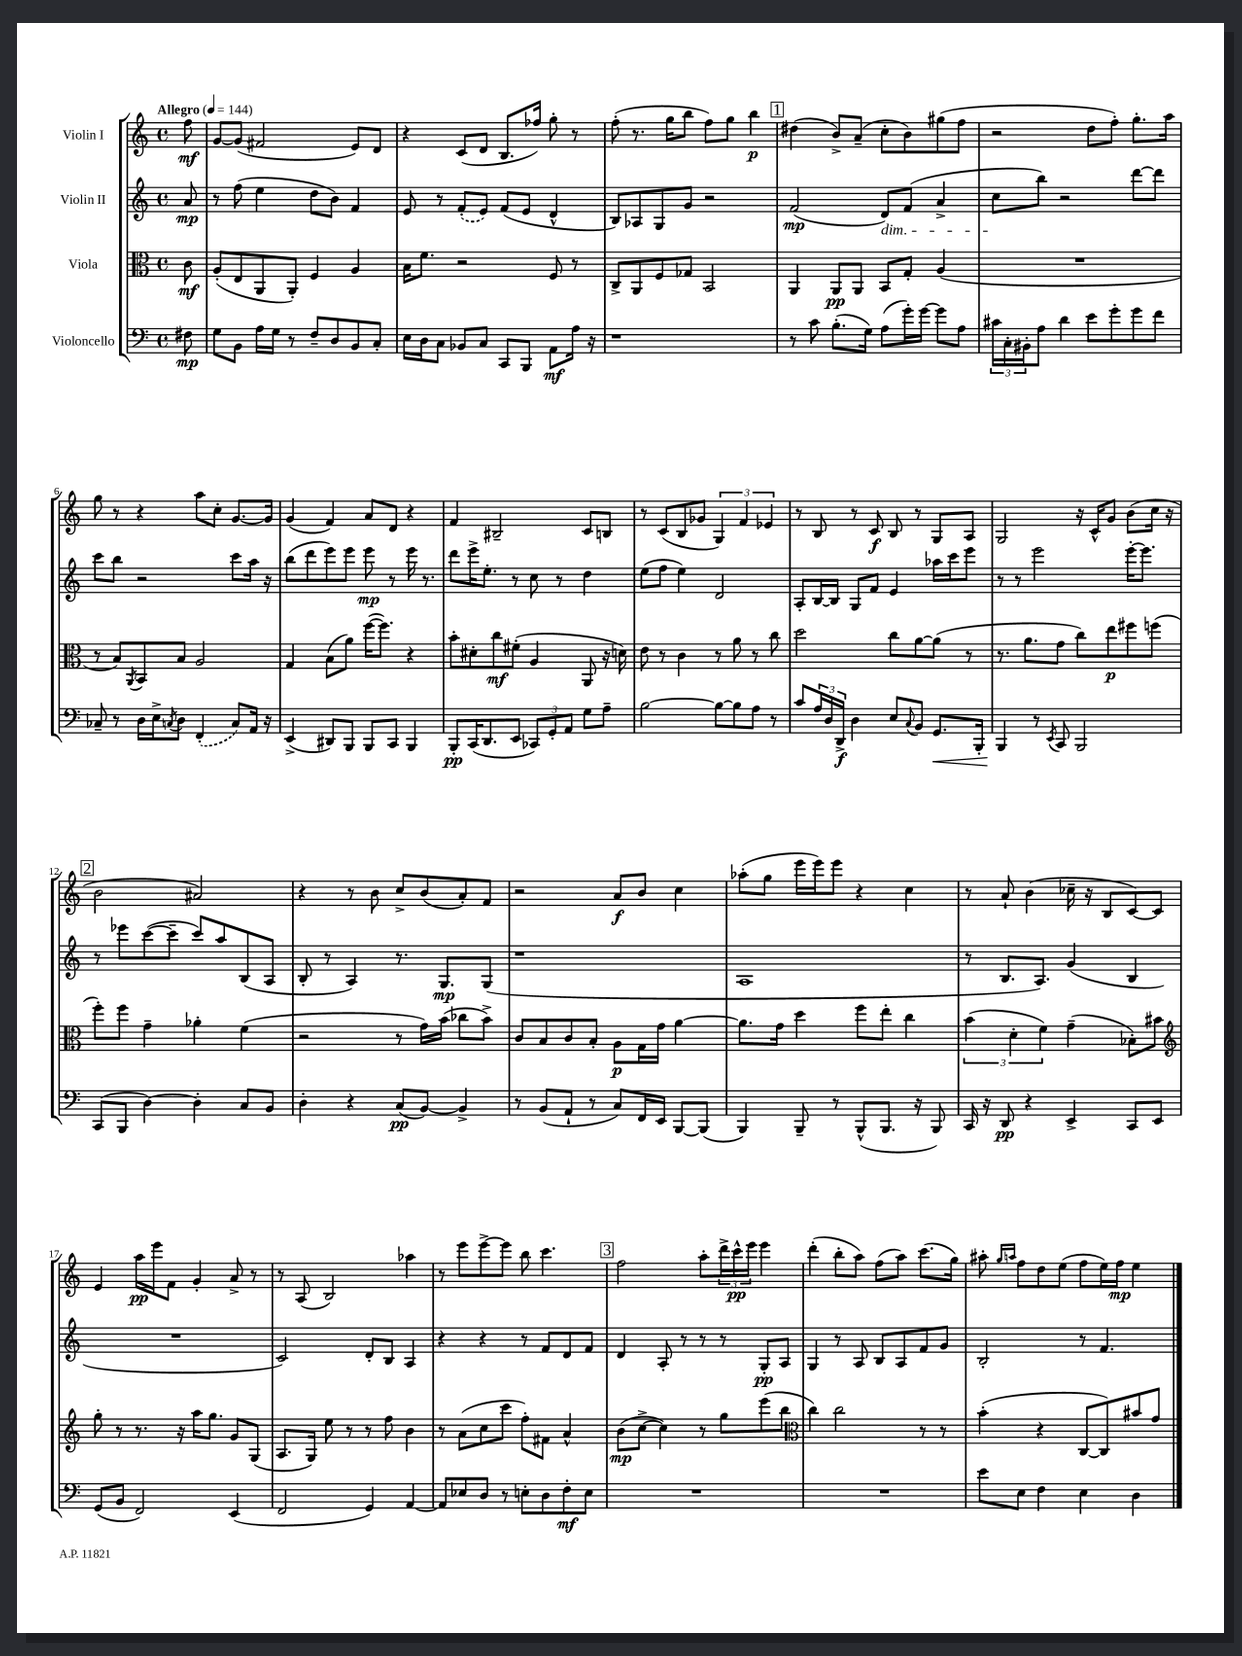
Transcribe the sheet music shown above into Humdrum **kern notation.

**kern	**dynam	**kern	**dynam	**kern	**dynam	**kern	**dynam
*part4	*part4	*part3	*part3	*part2	*part2	*part1	*part1
*staff4	*staff4	*staff3	*staff3	*staff2	*staff2	*staff1	*staff1
*I"Violoncello	*	*I"Viola	*	*I"Violin II	*	*I"Violin I	*
*clefF4	*	*clefC3	*	*clefG2	*	*clefG2	*
*k[]	*	*k[]	*	*k[]	*	*k[]	*
*M4/4	*	*M4/4	*	*M4/4	*	*M4/4	*
*met(c)	*	*met(c)	*	*met(c)	*	*met(c)	*
*MM144	*	*MM144	*	*MM144	*	*MM144	*
=	=	=	=	=	=	=	=
!	!	!	!	!	!	!LO:TX:a:B:t=Allegro	!
8F#X\	mp	8c\	mf	8a/	mp	8ff\	mf
=1	=1	=1	=1	=1	=1	=1	=1
8G\L	.	(8A'/L	.	8r	.	[8g/L	.
8BB\J	.	8E/	.	(8ff\	.	(8g/J]	.
16A\LL	.	8AA/	.	4ee\	.	2f#X/	.
16G\JJ	.	.	.	.	.	.	.
8r	.	8AA'/J)	.	.	.	.	.
8F~/L	.	4F/	.	8dd\L	.	.	.
8D/	.	.	.	8b\J)	.	.	.
8BB/	.	4A/	.	4f/	.	8e/L)	.
8C'/J	.	.	.	.	.	8d/J	.
=2	=2	=2	=2	=2	=2	=2	=2
16E\LL	.	16B\KL	.	8e/	.	4r	.
16D\J	.	8.f\J	.	.	.	.	.
8C\J	.	.	.	8r	.	.	.
8BB-X/L	.	2r	.	(8f'/L	.	(8c/L	.
8C/J	.	.	.	8e/J)	.	8d/J	.
8CC/L	.	.	.	(8f/L	.	8.B/L	.
8BBB/J	.	.	.	8e/J	.	.	.
.	.	.	.	.	.	16ff-X/Jk)	.
8AA\L	mf	8F/	.	4d^^/	.	8gg'\	.
16A\Jk	.	8r	.	.	.	8r	.
16r	.	.	.	.	.	.	.
=3	=3	=3	=3	=3	=3	=3	=3
1r	.	8C^/L	.	8B/L)	.	(8ff'\	.
.	.	8AA/	.	8A-X/	.	8.r	.
.	.	8F/	.	8G/	.	.	.
.	.	.	.	.	.	16gg\KL	.
.	.	8G-X/J	.	8g/J	.	8bb\J	.
.	.	2BB/	.	2r	.	8ff\L)	.
.	.	.	.	.	.	8gg\J	.
.	.	.	.	.	.	4bb\	p
!!LO:REH:place=s1:t=1
=4	=4	=4	=4	=4	=4	=4	=4
8r	.	4AA/	.	(2f/	mp	(4dd#X\	.
8c\	.	.	.	.	.	.	.
(8.B'\L	.	8AA/L	pp	.	.	8b^/L)	.
.	.	8AA/J	.	.	.	(8a~/J	.
16G\Jk)	.	.	.	.	.	.	.
!	!	!	!	!LO:TX:b:i:t=dim.	!	!	!
(8A\L	.	8BB/L	.	8d/L)	.	8cc'\L	.
16g'\L)	.	8G'/J	.	(8f/J	.	8b\)	.
[16g\JJ	.	.	.	.	.	.	.
8g\L]	.	(4A/	.	4a^/	.	(8gg#X\	.
8A\J	.	.	.	.	.	8ff\J	.
=5	=5	=5	=5	=5	=5	=5	=5
24c#X\LL	.	1r	.	8cc\L	.	2r	.
24C'\	.	.	.	.	.	.	.
24BB#X'\J	.	.	.	.	.	.	.
8A\J	.	.	.	8bb\J)	.	.	.
4d\	.	.	.	2r	.	.	.
8e\L	.	.	.	.	.	8dd\L	.
8g'\	.	.	.	.	.	8ff'\J)	.
8g\	.	.	.	[8ddd\L	.	8.gg'\L	.
8f\J	.	.	.	8ddd\J]	.	.	.
.	.	.	.	.	.	16aa\Jk	.
!!LO:LB:g=z
=6	=6	=6	=6	=6	=6	=6	=6
8C-X~/	.	8r	.	8ccc\L	.	8gg\	.
8r	.	8B/L)	.	8bb\J	.	8r	.
.	.	8qAA/	.	.	.	.	.
16D\LL	.	8BB/	.	2r	.	4r	.
16E^\J	.	.	.	.	.	.	.
8qCn/	.	.	.	.	.	.	.
8D\J	.	8B/J	.	.	.	.	.
(4FF'/	.	2A/	.	.	.	8aa\L	.
.	.	.	.	.	.	8cc'\J	.
8C/L)	.	.	.	8ccc\L	.	[8.g/L	.
16AA/Jk	.	.	.	16aa\Jk	.	.	.
16r	.	.	.	16r	.	16g/Jk]	.
=7	=7	=7	=7	=7	=7	=7	=7
(4EE^/	.	4G/	.	(8bb\L	.	(4g/	.
.	.	.	.	8ddd\	.	.	.
8DD#X/L)	.	(8B\L	.	8eee\)	.	4f/)	.
8BBB/J	.	8a\J)	.	8eee\J	.	.	.
8BBB/L	.	([16ff\KL	.	8eee\	mp	8a/L	.
.	.	8.ff\J])	.	.	.	.	.
8CC/J	.	.	.	8r	.	8d/J	.
4BBB/	.	4r	.	16eee\	.	4r	.
.	.	.	.	8.r	.	.	.
=8	=8	=8	=8	=8	=8	=8	=8
8BBB'/L	pp	8b'\L	.	8ddd\L	.	4f/	.
(16CC/K	.	8d#X'\	.	16eee^\K	.	.	.
8.DD/	.	.	.	8.ee'\J	.	.	.
.	.	8cc\	mf	.	.	2B#X~/	.
8EE/J	.	(8f#X'\J	.	8r	.	.	.
12CC-X/L)	.	4A/	.	8cc\	.	.	.
12GG'/	.	.	.	.	.	.	.
.	.	.	.	8r	.	.	.
12AA/J	.	.	.	.	.	.	.
8G\L	.	8AA/	.	4dd\	.	8c/L	.
8A~\J	.	16r	.	.	.	8Bn/J	.
.	.	16dn\)	.	.	.	.	.
=9	=9	=9	=9	=9	=9	=9	=9
[2B\	.	8e\	.	(8ee\L	.	8r	.
.	.	8r	.	8ff\J	.	(8c/L	.
.	.	4c\	.	4ee\)	.	8B/	.
.	.	.	.	.	.	8g-X/J	.
8B\L_	.	8r	.	2d/	.	6G/)	.
8B\]	.	8a\	.	.	.	.	.
.	.	.	.	.	.	6f/	.
8A\J	.	8r	.	.	.	.	.
.	.	.	.	.	.	6e-X/	.
8r	.	8cc\	.	.	.	.	.
=10	=10	=10	=10	=10	=10	=10	=10
8c/L	.	2dd\	.	8A'/L	.	8r	.
24A/L	.	.	.	[16B/L	.	8B/	.
24D/	.	.	.	.	.	.	.
.	.	.	.	16B/JJ]	.	.	.
24DD^/JJ	f	.	.	.	.	.	.
4D\	.	.	.	8G/L	.	8r	.
.	.	.	.	8f/J	.	8c/	f
8E/L	.	8cc\L	.	4e/	.	8B/	.
8qqC/	.	.	.	.	.	.	.
8BB/J	.	[8a\	.	.	.	8r	.
!	!LO:HP:b	!	!	!	!	!	!
8.GG/L	<	(8a\J]	.	16aa-X\LL	.	8G/L	.
.	.	.	.	16ccc\J	.	.	.
.	.	8r	.	8eee\J	.	8A/J	.
16BBB'/Jk	.	.	.	.	.	.	.
=11	=11	=11	=11	=11	=11	=11	=11
4BBB/	.	8.r	.	8r	.	2G/	.
.	.	.	.	8r	.	.	.
.	.	8.a\L	.	.	.	.	.
8r	[	.	.	2eee\	.	.	.
8qEE/	.	.	.	.	.	.	.
8CC/	.	8g\J	.	.	.	.	.
2BBB/	.	8cc\L)	.	.	.	16r	.
.	.	.	.	.	.	16c^^/KL	.
.	.	8ee\	p	.	.	8g/J	.
.	.	8ff#X\	.	[16eee'\KL	.	(8b\L	.
.	.	.	.	8.eee\J]	.	.	.
.	.	(8ffn\J	.	.	.	16cc\Jk	.
.	.	.	.	.	.	16r	.
!!LO:LB:g=z
!!LO:REH:place=s1:t=2
=12	=12	=12	=12	=12	=12	=12	=12
(8CC/L	.	8ff'\L)	.	8r	.	2b\	.
8BBB/J	.	8ff\J	.	8eee-X\L	.	.	.
[4D\)	.	4g~\	.	([8ccc\	.	.	.
.	.	.	.	8ccc~\J]	.	.	.
4D'\]	.	4a-X'\	.	8ccc/L)	.	2a#X/)	.
.	.	.	.	8aa/	.	.	.
8C/L	.	(4f\	.	(8B/	.	.	.
8BB/J	.	.	.	8A/J	.	.	.
=13	=13	=13	=13	=13	=13	=13	=13
4D'\	.	2r	.	8B'/	.	4r	.
.	.	.	.	8r	.	.	.
4r	.	.	.	4A/)	.	8r	.
.	.	.	.	.	.	8b\	.
(8C/L	pp	8r	.	8.r	.	8cc^/L	.
[8BB/J)	.	16g\LL)	.	.	.	(8b/	.
.	.	(16b\JJ	.	8.G/L	mp	.	.
4BB^/]	.	8cc-X\L	.	.	.	8a'/)	.
.	.	8b^\J)	.	(8G/J	.	8f/J	.
=14	=14	=14	=14	=14	=14	=14	=14
8r	.	8c/L	.	1r	.	2r	.
(8BB/L	.	8B/	.	.	.	.	.
8AA`/J	.	8c/	.	.	.	.	.
8r	.	8B'/J	.	.	.	.	.
8C/L)	.	8A\L	p	.	.	8a/L	f
16FF/L	.	16G\L	.	.	.	8b/J	.
16EE/JJ	.	16g\JJ	.	.	.	.	.
[8BBB/L	.	[4a\	.	.	.	4cc\	.
(8BBB/J]	.	.	.	.	.	.	.
=15	=15	=15	=15	=15	=15	=15	=15
4BBB/)	.	8.a\L]	.	1A	.	(8aa-X'\L	.
.	.	.	.	.	.	8gg\J	.
.	.	16g\Jk	.	.	.	.	.
8BBB~/	.	4dd\	.	.	.	16eee\LL	.
.	.	.	.	.	.	16eee\J)	.
8r	.	.	.	.	.	8eee\J	.
(8BBB^^/L	.	8ff\L	.	.	.	4r	.
8.BBB/J	.	8ee'\J	.	.	.	.	.
.	.	4cc\	.	.	.	4cc\	.
16r	.	.	.	.	.	.	.
8BBB/)	.	.	.	.	.	.	.
=16	=16	=16	=16	=16	=16	=16	=16
16CC/	.	(6b\	.	8r	.	8r	.
16r	.	.	.	.	.	.	.
8DD/	pp	.	.	8.B/L	.	8a`/	.
.	.	6d'\	.	.	.	.	.
4r	.	.	.	.	.	(4b\	.
.	.	.	.	8.A/J)	.	.	.
.	.	6f\)	.	.	.	.	.
4EE^/	.	(4g~\	.	(4g/	.	16cc-X~\	.
.	.	.	.	.	.	16r	.
.	.	.	.	.	.	8B/L	.
8CC/L	.	8B-X'\L)	.	4B/	.	[8c/)	.
8EE/J	.	8b#X\J	.	.	.	8c/J]	.
!!LO:LB:g=z
=17	=17	=17	=17	=17	=17	=17	=17
*	*	*clefG2	*	*	*	*	*
(8GG/L	.	8gg'\	.	1r	.	4e/	.
8BB/J	.	8r	.	.	.	.	.
2FF/)	.	8.r	.	.	.	16aa\LL	pp
.	.	.	.	.	.	16eee\J	.
.	.	.	.	.	.	8f\J	.
.	.	16r	.	.	.	.	.
.	.	16aa\KL	.	.	.	4g'/	.
.	.	8.gg\J	.	.	.	.	.
(4EE/	.	8g/L	.	.	.	8a^/	.
.	.	(8G/J	.	.	.	8r	.
=18	=18	=18	=18	=18	=18	=18	=18
2FF/	.	8.A/L	.	2c/)	.	8r	.
.	.	.	.	.	.	(8A/	.
.	.	16G/Jk)	.	.	.	.	.
.	.	8ee\	.	.	.	2B/)	.
.	.	8r	.	.	.	.	.
4GG/)	.	8r	.	8d'/L	.	.	.
.	.	8ff\	.	8B/J	.	.	.
[4AA/	.	4b\	.	4A/	.	4aa-X\	.
=19	=19	=19	=19	=19	=19	=19	=19
8AA/L]	.	8r	.	4r	.	8r	.
8E-X/	.	(8a\L	.	.	.	8eee\L	.
8D/J	.	8cc\	.	4r	.	[8eee^\	.
8r	.	8ccc\J	.	.	.	8eee\J]	.
8En'\L	.	8ff'\L)	.	8r	.	8bb\	.
8D\	.	8f#X\J	.	8f/L	.	4.ccc\	.
8F'\	mf	4a^^/	.	8d/	.	.	.
8E\J	.	.	.	8f/J	.	.	.
!!LO:REH:place=s1:t=3
=20	=20	=20	=20	=20	=20	=20	=20
1r	.	(8b\L	mp	4d/	.	2ff\	.
.	.	[8cc^\J	.	.	.	.	.
.	.	4cc\])	.	8A'/	.	.	.
.	.	.	.	8r	.	.	.
.	.	8r	.	8r	.	8aa'\L	.
.	.	8gg\L	.	8r	.	24ddd^\L	.
.	.	.	.	.	.	24ccc^^\	pp
.	.	.	.	.	.	24eee\JJ	.
.	.	(8eee\	.	8G'/L	pp	4eee\	.
.	.	8bb\J	.	8A/J	.	.	.
=21	=21	=21	=21	=21	=21	=21	=21
*	*	*clefC3	*	*	*	*	*
1r	.	4cc\)	.	4G/	.	(4ddd'\	.
.	.	2cc\	.	8r	.	8bb'\L	.
.	.	.	.	8A/	.	8aa\J)	.
.	.	.	.	8B/L	.	(8ff\L	.
.	.	.	.	8A/	.	8aa\J)	.
.	.	8r	.	8f/	.	(8.ccc\L	.
.	.	8r	.	8g/J	.	.	.
.	.	.	.	.	.	16gg\Jk)	.
=22	=22	=22	=22	=22	=22	=22	=22
8e\L	.	(4b'\	.	2B'/	.	8aa#X'\	.
.	.	.	.	.	.	16qqgg/LL	.
.	.	.	.	.	.	16qqaan/JJ	.
8E\J	.	.	.	.	.	8ff\L	.
4F\	.	4r	.	.	.	8dd\	.
.	.	.	.	.	.	(8ee\J	.
4E\	.	[8C/L	.	8r	.	8ff\L	.
.	.	8C/])	.	4.f/	.	16ee\L)	.
.	.	.	.	.	.	16ff\JJ	mp
4D\	.	8b#X/	.	.	.	4ee\	.
.	.	8g/J	.	.	.	.	.
==	==	==	==	==	==	==	==
*-	*-	*-	*-	*-	*-	*-	*-
